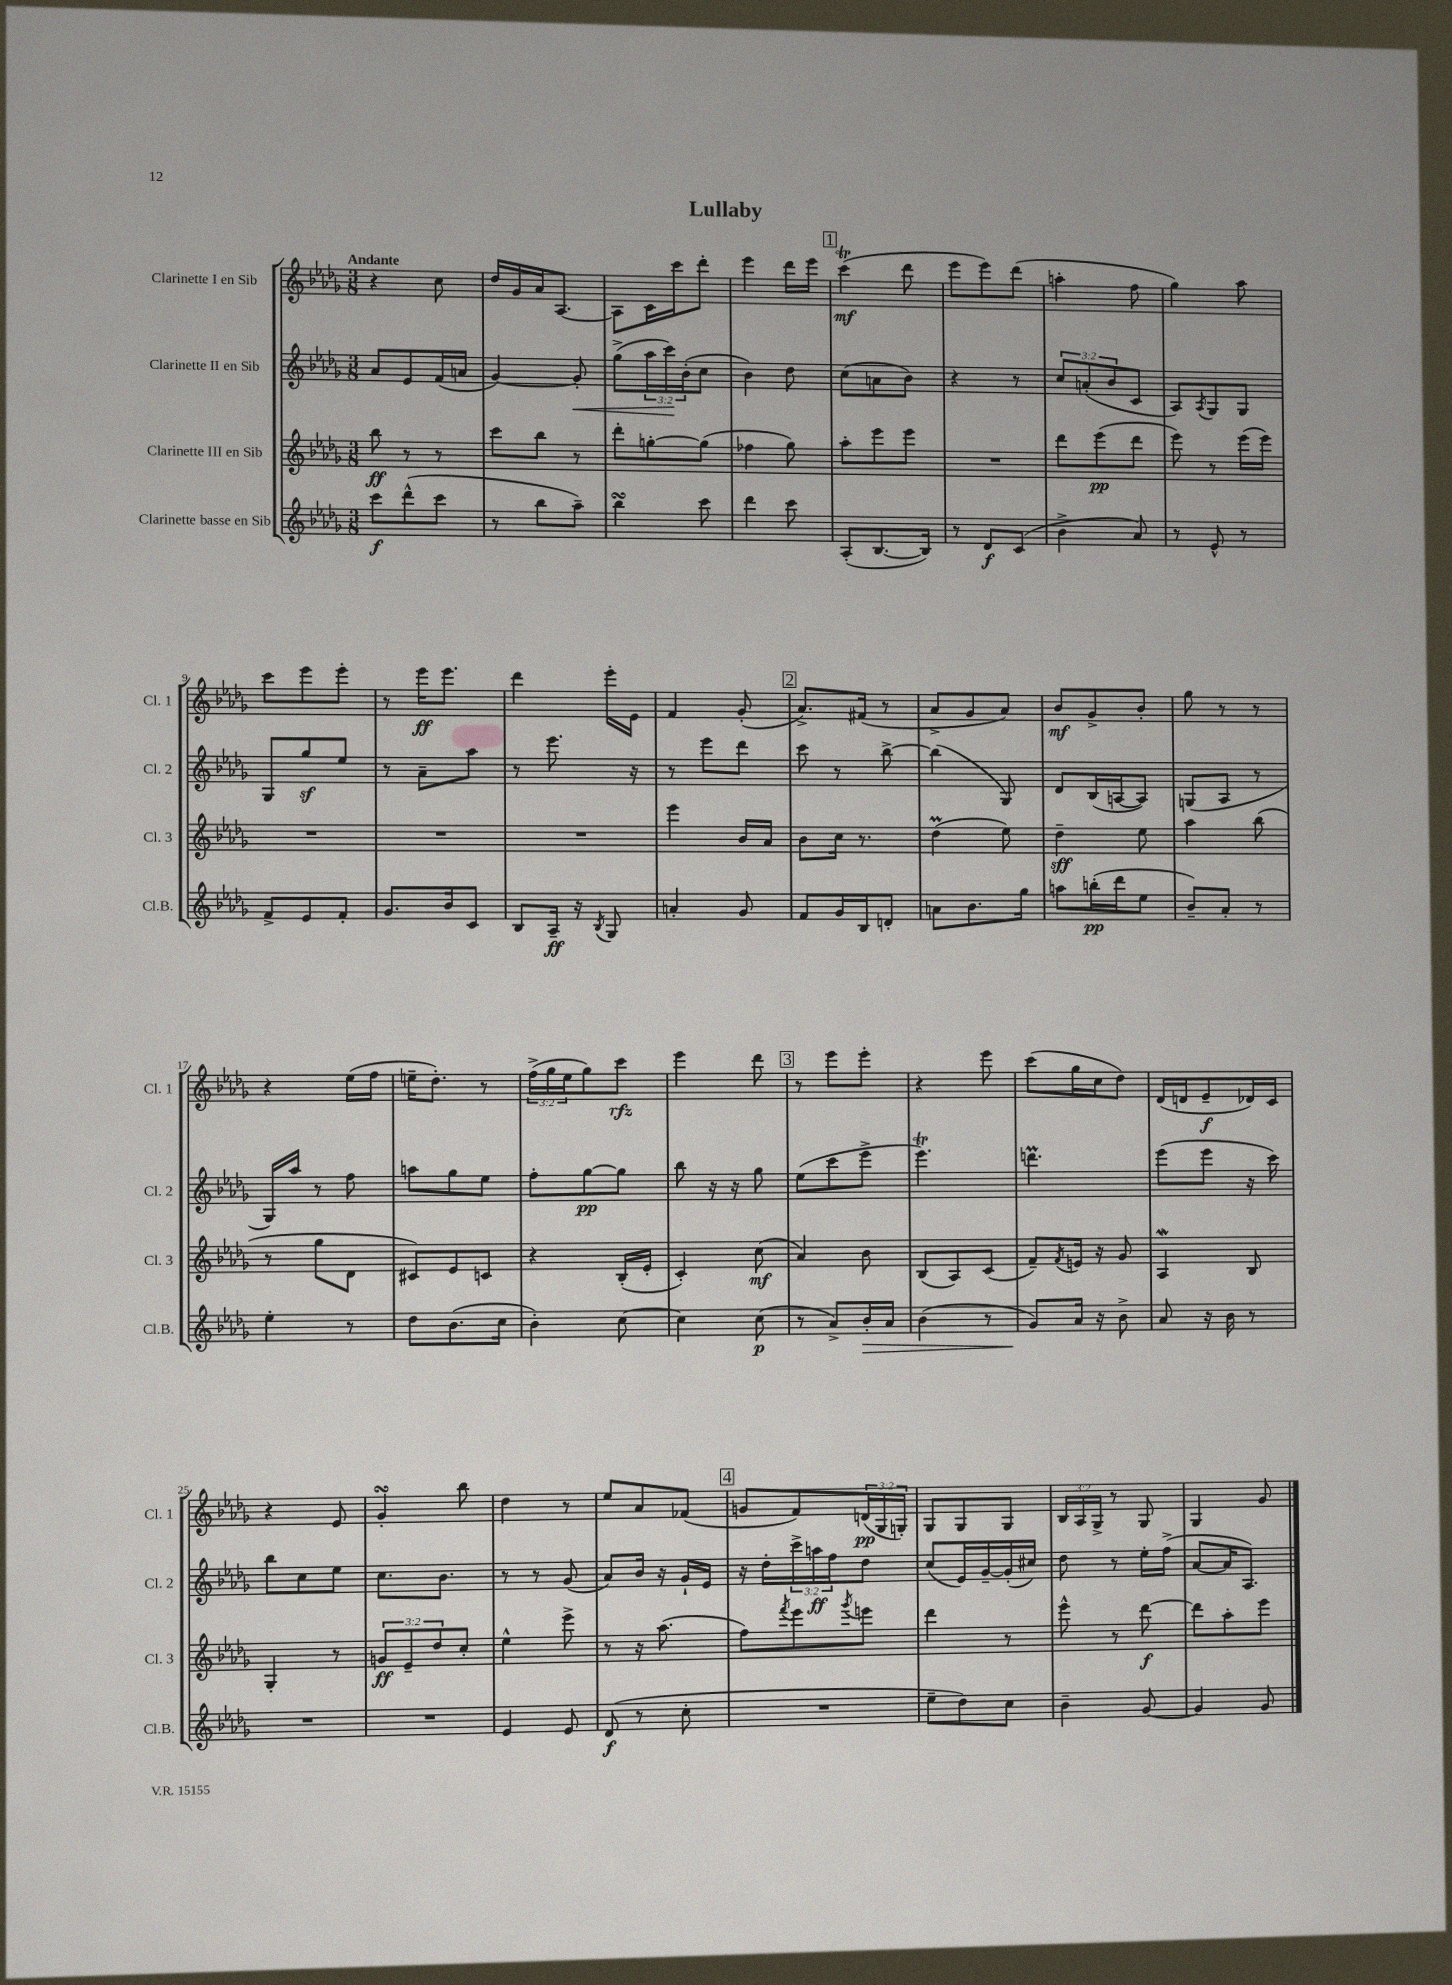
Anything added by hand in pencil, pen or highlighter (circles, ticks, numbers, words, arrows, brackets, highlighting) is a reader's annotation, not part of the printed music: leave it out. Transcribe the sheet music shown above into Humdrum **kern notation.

**kern	**dynam	**kern	**dynam	**kern	**dynam	**kern	**dynam
*part4	*part4	*part3	*part3	*part2	*part2	*part1	*part1
*staff4	*staff4	*staff3	*staff3	*staff2	*staff2	*staff1	*staff1
*I"Clarinette basse en Sib	*	*I"Clarinette III en Sib	*	*I"Clarinette II en Sib	*	*I"Clarinette I en Sib	*
*I'Cl.B.	*	*I'Cl. 3	*	*I'Cl. 2	*	*I'Cl. 1	*
*clefG2	*	*clefG2	*	*clefG2	*	*clefG2	*
*k[b-e-a-d-g-]	*	*k[b-e-a-d-g-]	*	*k[b-e-a-d-g-]	*	*k[b-e-a-d-g-]	*
*M3/8	*	*M3/8	*	*M3/8	*	*M3/8	*
=1	=1	=1	=1	=1	=1	=1	=1
!	!	!	!	!	!	!LO:TX:a:B:t=Andante	!
8ccc\L	f	8bb-\	ff	8a-/L	.	4r	.
(8ddd-^^\	.	8r	.	8e-/	.	.	.
8ccc\J	.	8r	.	(16f/L	.	8cc\	.
.	.	.	.	16an/JJ	.	.	.
=2	=2	=2	=2	=2	=2	=2	=2
8r	.	8ccc\L	.	[4g-/)	.	16dd-/LL	.
.	.	.	.	.	.	16g-/	.
8bb-\L	.	8bb-\J	.	.	.	16a-/J	.
.	.	.	.	.	.	[8.A-/J	.
!	!	!	!	!	!LO:HP:b	!	!
8aa-~\J)	.	8r	.	8g-'/]	<	.	.
=3	=3	=3	=3	=3	=3	=3	=3
4bb-sSSS\	.	8ddd-'\L	.	(8gg-^\L	.	8A-\L]	.
.	.	[8ggn'\	.	24aa-\L	.	16c\L	.
.	.	.	.	24ccc\)	.	.	.
.	.	.	.	.	.	16ccc\J	.
.	.	.	.	(24b-'\J	[	.	.
8ccc\	.	(8gg\J]	.	8cc\J	.	8ddd-'\J	.
=4	=4	=4	=4	=4	=4	=4	=4
4ddd-\	.	4ff-X\	.	4b-\)	.	4eee-\	.
8ccc\	.	8gg-\)	.	8dd-\	.	16ddd-\LL	.
.	.	.	.	.	.	16eee-\JJ	.
!!LO:REH:place=s1:t=1
=5	=5	=5	=5	=5	=5	=5	=5
(8A-'/L	.	8aa-'\L	.	(8cc\L	.	(4ccct\	mf
[8.B-/	.	8eee-\	.	8an\	.	.	.
.	.	8eee-\J	.	8b-\J)	.	8ddd-\	.
16B-/Jk])	.	.	.	.	.	.	.
=6	=6	=6	=6	=6	=6	=6	=6
8r	.	4.r	.	4r	.	8eee-\L	.
8d-/L	f	.	.	.	.	8eee-\)	.
(8c/J	.	.	.	8r	.	(8ddd-\J	.
=7	=7	=7	=7	=7	=7	=7	=7
4b-^\	.	8ddd-\L	.	12cc/L	.	4aan'\	.
.	.	.	.	(12an'/	.	.	.
.	.	(8eee-\	pp	.	.	.	.
.	.	.	.	12b-/	.	.	.
8a-/)	.	8ddd-\J	.	8c/J	.	8ff\	.
=8	=8	=8	=8	=8	=8	=8	=8
8r	.	8eee-\)	.	8A-/L)	.	4gg-\)	.
.	.	.	.	8qA-/	.	.	.
8e-^^/	.	8r	.	8G-/	.	.	.
8r	.	(16eee-\LL	.	8G-/J	.	8aa-\	.
.	.	16eee-\JJ)	.	.	.	.	.
!!LO:LB:g=z
=9	=9	=9	=9	=9	=9	=9	=9
8f^/L	.	4.r	.	8G-/L	.	8ccc\L	.
8e-/	.	.	.	8gg-z/	.	8eee-\	.
8f'/J	.	.	.	8ee-/J	.	8eee-'\J	.
=10	=10	=10	=10	=10	=10	=10	=10
8.g-/L	.	4.r	.	8r	.	8r	.
.	.	.	.	8a-~\L	.	16eee-\KL	ff
16b-/k	.	.	.	.	.	8.eee-\J	.
8c/J	.	.	.	8aa-\J	.	.	.
=11	=11	=11	=11	=11	=11	=11	=11
8B-/L	.	4.r	.	8r	.	4ddd-\	.
16A-~/Jk	ff	.	.	8.eee-\	.	.	.
16r	.	.	.	.	.	.	.
8qB-/	.	.	.	.	.	.	.
8G-/	.	.	.	.	.	16eee-'\LL	.
.	.	.	.	16r	.	16e-\JJ	.
=12	=12	=12	=12	=12	=12	=12	=12
4an'/	.	4eee-\	.	8r	.	4f/	.
.	.	.	.	8eee-\L	.	.	.
8g-/	.	16b-/LL	.	8ddd-\J	.	(8g-'/	.
.	.	16a-/JJ	.	.	.	.	.
!!LO:REH:place=s1:t=2
=13	=13	=13	=13	=13	=13	=13	=13
8f/L	.	8b-\L	.	8ccc\	.	8.a-^/L)	.
16g-/L	.	16cc\Jk	.	8r	.	.	.
16B-/J	.	8.r	.	.	.	(16f#X/Jk	.
8dn'/J	.	.	.	[8bb-^\	.	8r	.
=14	=14	=14	=14	=14	=14	=14	=14
8an\L	.	(4dd-M\	.	(4bb-\]	.	8a-^/L	.
8.b-\	.	.	.	.	.	8g-/	.
.	.	8ee-\)	.	8G-/)	.	8a-/J)	.
16gg-\Jk	.	.	.	.	.	.	.
=15	=15	=15	=15	=15	=15	=15	=15
8aan\L	.	4dd-~\	sff	8d-/L	.	8b-/L	mf
(16bbn'\L	pp	.	.	(16B-/L	.	8g-^/	.
16ddd-\J	.	.	.	[16An/J	.	.	.
8ee-\J	.	8ee-\	.	8A/J])	.	8b-'/J	.
=16	=16	=16	=16	=16	=16	=16	=16
8b-~/L)	.	4aa-\	.	(8Gn/L	.	8gg-\	.
8a-'/J	.	.	.	8A-/J	.	8r	.
8r	.	(8bb-\	.	8r	.	8r	.
!!LO:LB:g=z
=17	=17	=17	=17	=17	=17	=17	=17
4ee-'\	.	8r	.	16G-/LL)	.	4r	.
.	.	.	.	16aa-/JJ	.	.	.
.	.	8gg-\L	.	8r	.	.	.
8r	.	8d-\J	.	8ff\	.	(16ee-\LL	.
.	.	.	.	.	.	16ff\JJ	.
=18	=18	=18	=18	=18	=18	=18	=18
8dd-\L	.	8c#X/L)	.	8aan\L	.	16een~\KL	.
.	.	.	.	.	.	8.dd-'\J)	.
(8.b-\	.	8e-/	.	8gg-\	.	.	.
.	.	8cn/J	.	8ee-\J	.	8r	.
16cc\Jk	.	.	.	.	.	.	.
=19	=19	=19	=19	=19	=19	=19	=19
4b-'\)	.	4r	.	8ff'\L	.	(24ff^\LL	.
.	.	.	.	.	.	24gg-\	.
.	.	.	.	.	.	24ee-\J	.
.	.	.	.	[8gg-\	pp	8gg-\)	.
[8cc\	.	(16B-'/LL	.	8gg-\J]	.	8ccc\J	rfz
.	.	16e-'/JJ	.	.	.	.	.
=20	=20	=20	=20	=20	=20	=20	=20
4cc\]	.	4c'/)	.	8bb-\	.	4eee-\	.
.	.	.	.	16r	.	.	.
.	.	.	.	16r	.	.	.
(8cc\	p	(8cc\	mf	8gg-\	.	8ddd-\	.
!!LO:REH:place=s1:t=3
=21	=21	=21	=21	=21	=21	=21	=21
8r	.	4a-/)	.	(8ee-\L	.	8r	.
8a-^/L)	.	.	.	8ccc\	.	8eee-\L	.
!	!LO:HP:b	!	!	!	!	!	!
16b-'/L	>	8b-\	.	8eee-^\J	.	8eee-'\J	.
16a-/JJ	.	.	.	.	.	.	.
=22	=22	=22	=22	=22	=22	=22	=22
(4b-\	.	(8B-/L	.	4.eee-T\)	.	4r	.
.	.	8A-/)	.	.	.	.	.
8r	.	(8c/J	.	.	.	8eee-\	.
=23	=23	=23	=23	=23	=23	=23	=23
8g-/L)	.	8f~/L)	.	4.dddnm\	.	(8ccc\L	.
.	.	8qf/	.	.	.	.	.
16a-/Jk	]	16en/Jk	.	.	.	16gg-\L	.
16r	.	16r	.	.	.	16cc\J	.
8b-^\	.	8g-/	.	.	.	8dd-\J)	.
=24	=24	=24	=24	=24	=24	=24	=24
8a-/	.	4A-W/	.	(8eee-\L	.	(16d-/LL	.
.	.	.	.	.	.	16dn/J	.
16r	.	.	.	8eee-\J	.	8e-~/	f
16b-\	.	.	.	.	.	.	.
8r	.	8B-/	.	16r	.	16d-X/L)	.
.	.	.	.	16ccc\)	.	16c/JJ	.
!!LO:LB:g=z
=25	=25	=25	=25	=25	=25	=25	=25
4.r	.	4G-'/	.	8bb-\L	.	4r	.
.	.	.	.	8cc\	.	.	.
.	.	8r	.	8ee-\J	.	8e-/	.
=26	=26	=26	=26	=26	=26	=26	=26
4.r	.	12gn/L	ff	8.cc\L	.	4g-sSSs'/	.
.	.	12e-~/	.	.	.	.	.
.	.	12dd-/	.	.	.	.	.
.	.	.	.	8.b-\J	.	.	.
.	.	8cc'/J	.	.	.	8bb-\	.
=27	=27	=27	=27	=27	=27	=27	=27
4e-/	.	4ee-^^\	.	8r	.	4dd-\	.
.	.	.	.	8r	.	.	.
8e-/	.	8eee-^\	.	(8g-/	.	8r	.
=28	=28	=28	=28	=28	=28	=28	=28
(8d-/	f	8r	.	8a-/L)	.	8ee-/L	.
8r	.	16r	.	16b-/Jk	.	8a-/	.
.	.	(8.aa-\	.	16r	.	.	.
8cc'\	.	.	.	16g-`/LL	.	(8f-X/J	.
.	.	.	.	16e-/JJ	.	.	.
!!LO:REH:place=s1:t=4
=29	=29	=29	=29	=29	=29	=29	=29
4.r	.	8ff\L)	.	16r	.	8gn/L	.
.	.	.	.	16dd-'\LL	.	.	.
.	.	8qfff/	.	.	.	.	.
.	.	8eee-\	.	24ccc^\	.	8f/)	.
.	.	.	.	24aan\	ff	.	.
.	.	.	.	24ff\J	.	.	.
.	.	8qggg-/	.	.	.	.	.
.	.	8eeen\J	.	8dd-\J	.	(24dn/L	pp
.	.	.	.	.	.	24G-/	.
.	.	.	.	.	.	24Gn'/JJ)	.
=30	=30	=30	=30	=30	=30	=30	=30
8ee-~\L	.	4ddd-\	.	(8cc/L	.	8G-/L	.
8dd-\)	.	.	.	16e-/L)	.	8G-/	.
.	.	.	.	[16g-~/	.	.	.
8cc\J	.	8r	.	(16g-'/]	.	8G-/J	.
.	.	.	.	16cc#X/JJ)	.	.	.
=31	=31	=31	=31	=31	=31	=31	=31
4b-~\	.	8eee-^^\	.	8dd-\	.	24B-/LL	.
.	.	.	.	.	.	24A-/	.
.	.	.	.	.	.	24G-^/JJ	.
.	.	8r	.	8r	.	8r	.
[8g-/	.	[8ddd-\	f	16ee-'\LL	.	8G-/	.
.	.	.	.	(16ff^\JJ	.	.	.
=32	=32	=32	=32	=32	=32	=32	=32
4g-/]	.	8ddd-\L]	.	[8a-/L	.	4G-/	.
.	.	8aa-'\	.	16a-/K]	.	.	.
.	.	.	.	8.A-/J)	.	.	.
8g-/	.	8eee-\J	.	.	.	8g-/	.
==	==	==	==	==	==	==	==
*-	*-	*-	*-	*-	*-	*-	*-
